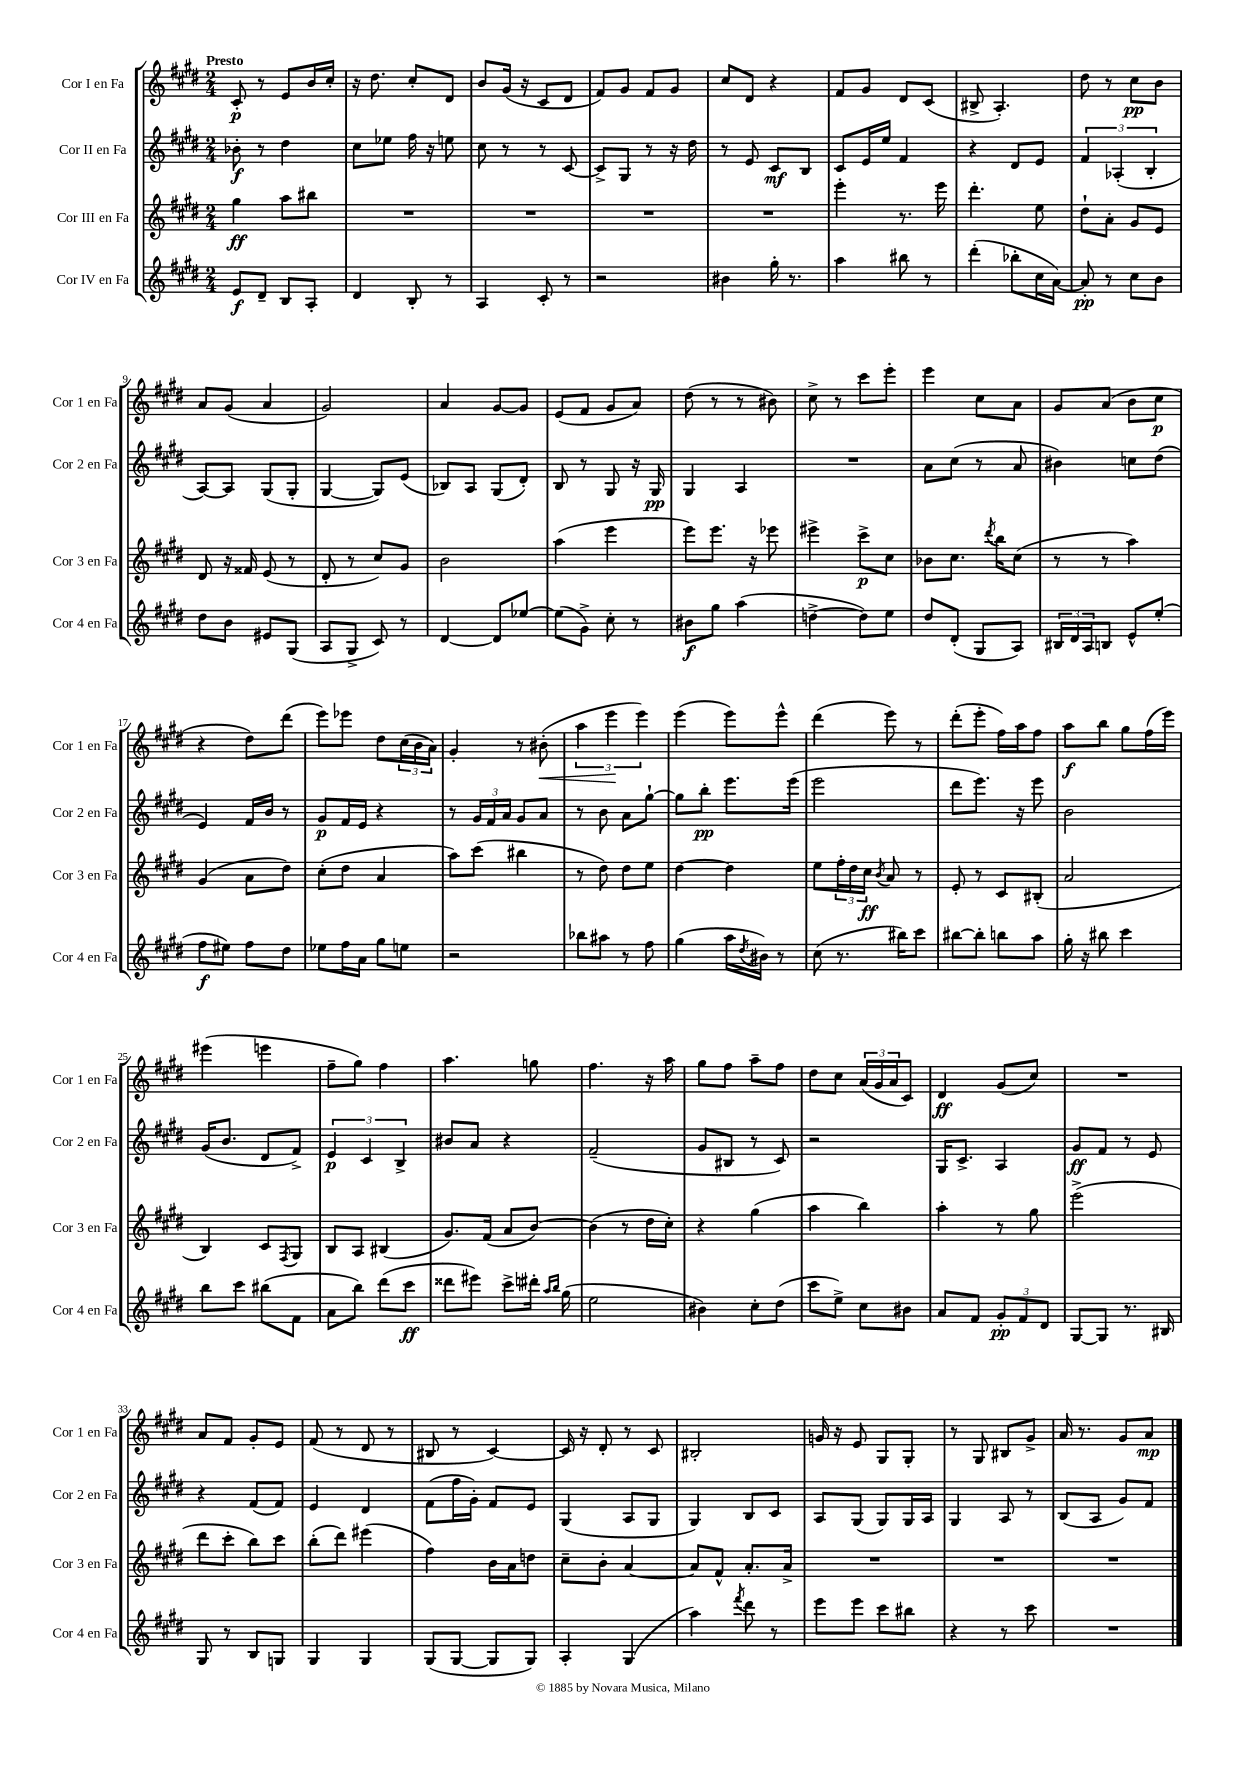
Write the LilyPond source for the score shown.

<<
\new StaffGroup <<
\new Staff = "s0" \with { instrumentName = "Cor I en Fa" shortInstrumentName = "Cor 1 en Fa" } {
    \clef treble \key e \major \numericTimeSignature \time 2/4 \tempo "Presto"
    cis'8-.\p r8 e'8 b'16 cis''16-. |
    r16 dis''8. cis''8-. dis'8 |
    b'8 gis'16( r16 cis'8 dis'8 |
    fis'8) gis'8 fis'8 gis'8 |
    cis''8 dis'8 r4 |
    fis'8 gis'8 dis'8 cis'8( |
    bis8-> a4.-.) |
    dis''8 r8 cis''8\pp b'8 |
    a'8 gis'8( a'4 |
    gis'2) |
    a'4 gis'8~ gis'8 |
    e'8( fis'8 gis'8 a'8) |
    dis''8( r8 r8 bis'8) |
    cis''8-> r8 cis'''8 e'''8-. |
    e'''4 cis''8 a'8 |
    gis'8 a'8( b'8 cis''8\p |
    r4 dis''8) dis'''8( |
    e'''8) ees'''8 dis''8 \tuplet 3/2 { cis''16( b'16 a'16) } |
    gis'4-. r8 bis'8-.\<( |
    \tuplet 3/2 { a''4 e'''4\! e'''4) } |
    e'''4( e'''8) e'''8-^ |
    dis'''4( e'''8) r8 |
    dis'''8-.( e'''8-. fis''16) a''16 fis''8 |
    a''8\f b''8 gis''8 fis''16( e'''16) |
    eis'''4( e'''4 |
    fis''8-- gis''8) fis''4 |
    a''4. g''8 |
    fis''4. r16 a''16 |
    gis''8 fis''8 a''8-- fis''8 |
    dis''8 cis''8 \tuplet 3/2 { a'16( gis'16 a'16 } cis'8) |
    dis'4\ff gis'8( cis''8) |
    R2 |
    a'8 fis'8 gis'8-. e'8 |
    fis'8( r8 dis'8 r8 |
    bis8 r8 cis'4~) |
    cis'16 r16 dis'8-. r8 cis'8 |
    bis2-. |
    g'16 r16 e'8 gis8 gis8-. |
    r8 gis8 bis8 gis'8-> |
    a'16 r8. gis'8 a'8\mp \bar "|." |
}
\new Staff = "s1" \with { instrumentName = "Cor II en Fa" shortInstrumentName = "Cor 2 en Fa" } {
    \clef treble \key e \major \numericTimeSignature \time 2/4
    bes'8-.\f r8 dis''4 |
    cis''8 ees''8 fis''16 r16 e''8 |
    cis''8 r8 r8 cis'8~ |
    cis'8-> gis8 r8 r16 dis''16 |
    r8 e'8 cis'8\mf b8 |
    cis'8 e'16 e''16 fis'4 |
    r4 dis'8 e'8 |
    \tuplet 3/2 { fis'4 aes4-.( b4-. } |
    a8~) a8 gis8( gis8-. |
    gis4~ gis8) e'8( |
    bes8) a8 gis8( dis'8-.) |
    b8 r8 gis8 r16 gis16\pp |
    gis4 a4 |
    R2 |
    a'8 cis''8( r8 a'8 |
    bis'4) c''8 dis''8( |
    e'4) fis'16 b'16 r8 |
    gis'8\p fis'16 e'16 r4 |
    r8 \tuplet 3/2 { gis'16 fis'16 a'16 } gis'8 a'8 |
    r8 b'8 a'8 gis''8~-! |
    gis''8 b''8-.\pp e'''8. e'''16( |
    e'''2 |
    dis'''8 e'''8.) r16 e'''8 |
    b'2 |
    gis'16( b'8. dis'8 fis'8->) |
    \tuplet 3/2 { e'4\p cis'4 b4-> } |
    bis'8 a'8 r4 |
    fis'2--( |
    gis'8 bis8 r8 cis'8) |
    r2 |
    gis16 cis'8.-> a4 |
    gis'8\ff fis'8 r8 e'8 |
    r4 fis'8( fis'8) |
    e'4 dis'4 |
    fis'8( fis''16 gis'16-.) fis'8 e'8 |
    gis4( a8 gis8 |
    gis4) b8 cis'8 |
    a8 gis8( gis8) gis16 a16 |
    gis4 a8 r8 |
    b8( a8 gis'8) fis'8 \bar "|." |
}
\new Staff = "s2" \with { instrumentName = "Cor III en Fa" shortInstrumentName = "Cor 3 en Fa" } {
    \clef treble \key e \major \numericTimeSignature \time 2/4
    gis''4\ff a''8 bis''8 |
    R2 |
    R2 |
    R2 |
    R2 |
    e'''4-. r8. e'''16 |
    dis'''4.-. e''8 |
    dis''8-! a'8-. gis'8 e'8 |
    dis'8 r16 fisis'16 e'8( r8 |
    dis'8-. r8 cis''8) gis'8 |
    b'2 |
    a''4( e'''4 |
    e'''8) e'''8. r16 ees'''8 |
    eis'''4-> cis'''8->\p cis''8 |
    bes'8 cis''8. \acciaccatura { dis'''8 } b''16 cis''8( |
    r8 r8 a''4) |
    gis'4( a'8 dis''8) |
    cis''8-.( dis''8 a'4 |
    a''8) cis'''8( bis''4 |
    r8 dis''8) dis''8 e''8 |
    dis''4~ dis''4 |
    e''8 \tuplet 3/2 { fis''16-. dis''16 cis''16\ff } \acciaccatura { b'8 } a'8 r8 |
    e'8-. r8 cis'8 bis8-.( |
    a'2 |
    b4) cis'8 \acciaccatura { fis8 } gis8 |
    b8 a8 bis4( |
    gis'8.) fis'16( a'8 b'8~) |
    b'4( r8 dis''16 cis''16-.) |
    r4 gis''4( |
    a''4 b''4) |
    a''4-. r8 gis''8 |
    e'''2->( |
    dis'''8 cis'''8-. b''8) cis'''8 |
    b''8-.( dis'''8) eis'''4( |
    fis''4) b'16 a'16 d''8 |
    cis''8-- b'8-. a'4~ |
    a'8 fis'8-^ a'8.-. a'16-> |
    R2 |
    R2 |
    R2 \bar "|." |
}
\new Staff = "s3" \with { instrumentName = "Cor IV en Fa" shortInstrumentName = "Cor 4 en Fa" } {
    \clef treble \key e \major \numericTimeSignature \time 2/4
    e'8\f dis'8-- b8 a8-. |
    dis'4 b8-. r8 |
    a4 cis'8-. r8 |
    r2 |
    bis'4 gis''16-. r8. |
    a''4 bis''8 r8 |
    dis'''4-.( bes''8-. cis''16 a'16~) |
    a'8-.\pp r8 cis''8 b'8 |
    dis''8 b'8 eis'8 gis8( |
    a8 gis8-> cis'8) r8 |
    dis'4~ dis'8 ees''8~ |
    ees''8( gis'8->) cis''8-. r8 |
    bis'8\f gis''8 a''4( |
    d''4~-> d''8) e''8 |
    dis''8 dis'8-.( gis8 a8) |
    \tuplet 3/2 { bis16 dis'16 a16 } b8 e'8-^ e''8-.( |
    fis''8\f eis''8) fis''8 dis''8 |
    ees''8 fis''16 a'16 gis''8 e''8 |
    r2 |
    bes''8 ais''8 r8 fis''8 |
    gis''4( a''16 \acciaccatura { dis''8 } bis'16) r8 |
    cis''8( r8. bis''16) cis'''8 |
    bis''8~ bis''8-. b''8 a''8 |
    gis''16-. r16 bis''8 cis'''4 |
    b''8 cis'''8 bis''8( fis'8 |
    a'8 b''8) dis'''8( cis'''8\ff |
    disis'''8 eis'''8) cis'''8-> dis'''16-. \grace { a''16 b''16 } gis''16( |
    e''2 |
    bis'4) cis''8-. dis''8( |
    cis'''8 e''8->) cis''8 bis'8 |
    a'8 fis'8 \tuplet 3/2 { gis'8-.\pp fis'8 dis'8 } |
    gis8~ gis8 r8. bis16 |
    gis8 r8 b8 g8 |
    gis4 gis4 |
    gis8( gis8~ gis8 gis8) |
    a4-. gis4( |
    a''4) \acciaccatura { fis'''8 } dis'''8 r8 |
    e'''8 e'''8 cis'''8 bis''8 |
    r4 r8 cis'''8 |
    R2 \bar "|." |
}
>>
>>
